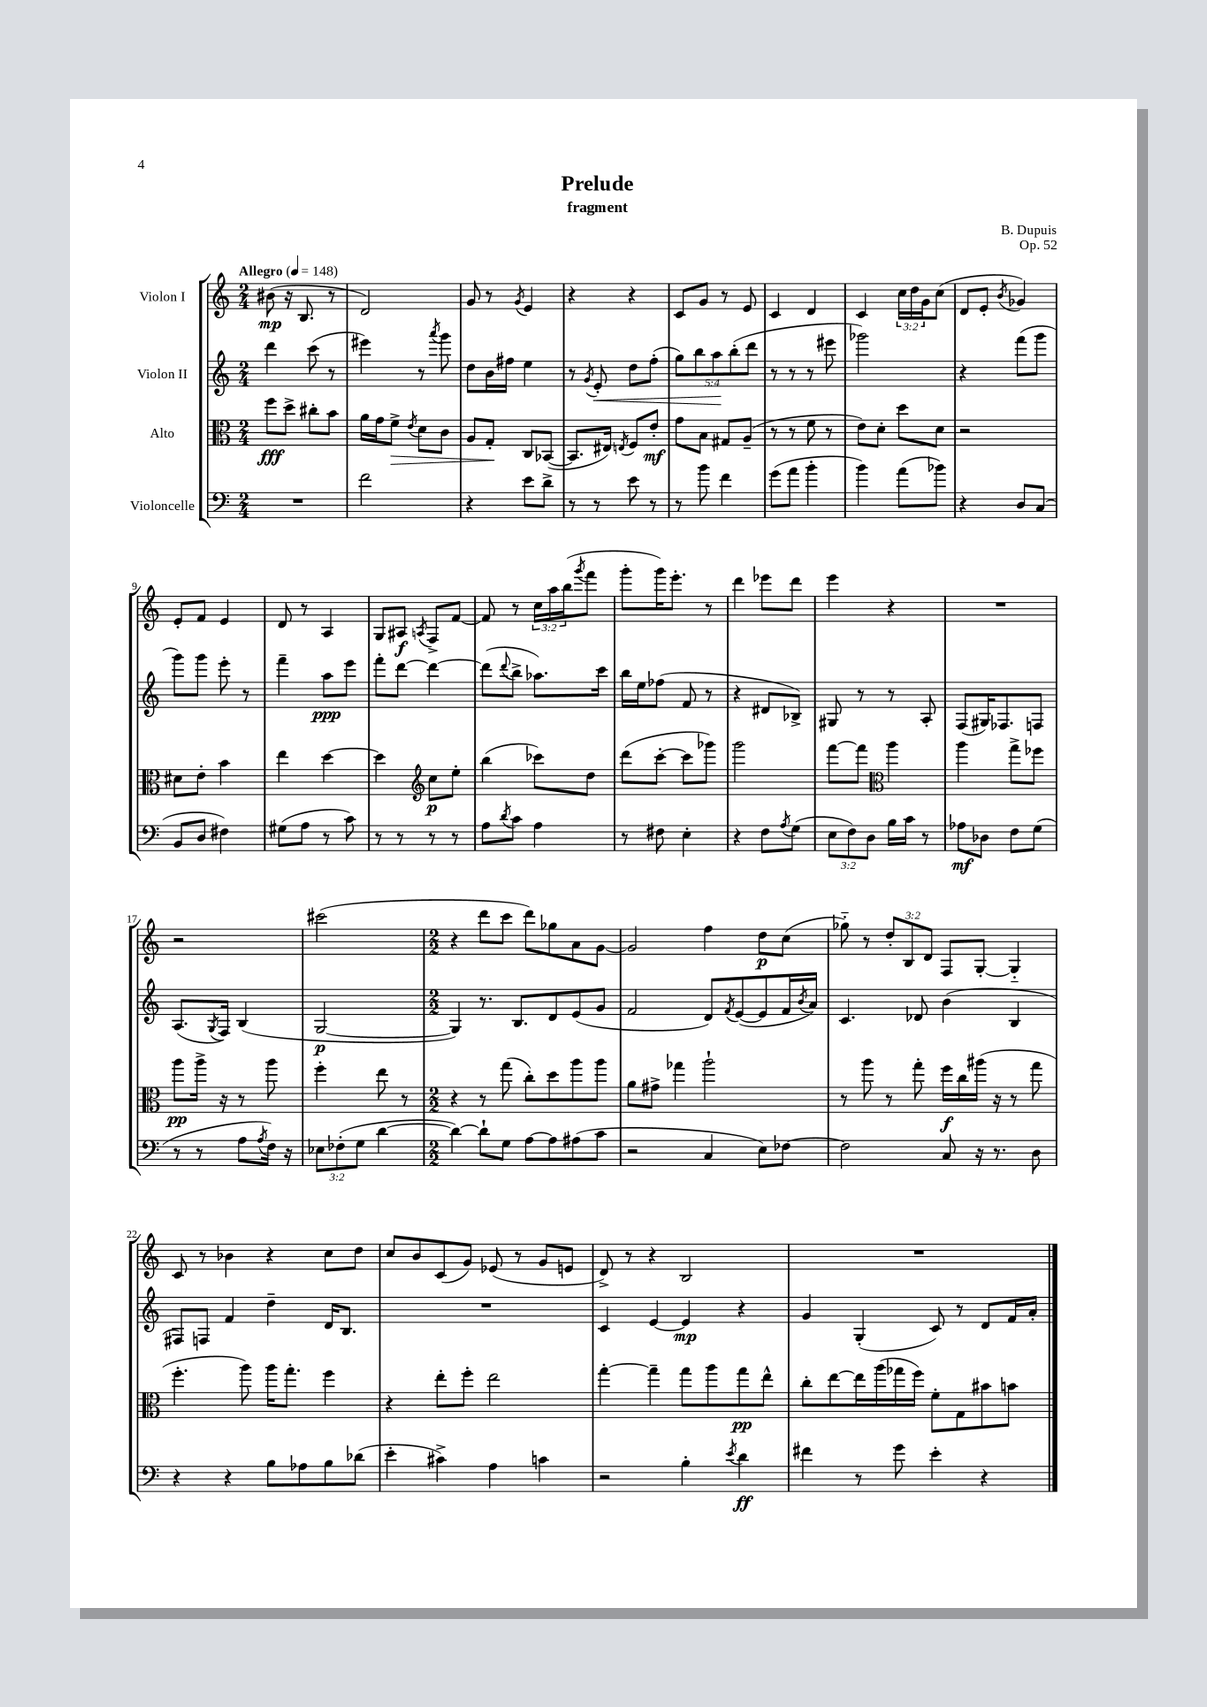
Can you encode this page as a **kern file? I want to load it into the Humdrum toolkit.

**kern	**kern	**kern	**kern
*staff4	*staff3	*staff2	*staff1
*clefF4	*clefC3	*clefG2	*clefG2
*k[]	*k[]	*k[]	*k[]
*M2/4	*M2/4	*M2/4	*M2/4
*MM148	*MM148	*MM148	*MM148
2r	8ff	4ddd	(8b#
.	8dd^	.	16r
.	.	.	8.B
.	8cc#'	(8ccc	.
.	8b	8r	8r
=	=	=	=
2f	16a	4eee#)	2d)
.	16g	.	.
.	8f^	.	.
.	8qe	.	.
.	8d	8r	.
.	.	8qaaa	.
.	8c	8ggg	.
=	=	=	=
4r	8A	8dd	8g
.	8G'	16b	8r
.	.	16ff#	.
.	.	.	8qg
8e	8C	4ee	4e
8d^	([8BB-	.	.
=	=	=	=
8r	8.BB-]	8r	4r
.	.	8qg	.
8r	.	8e'	.
.	16E#)	.	.
.	8qE	.	.
8e	8F	8dd	4r
8r	8e'	(8ff'	.
=	=	=	=
8r	8g	10gg)	8c
.	.	10bb	.
8b	8B	.	8g
.	.	10aa	.
4f	8G#	.	8r
.	.	(10bb'	.
.	(8A~	.	8e
.	.	10ddd	.
=	=	=	=
(8g	8r	8r	4c
8a	8r	8r	.
4b'	8f	8r	4d
.	8r	8eee#	.
=	=	=	=
4b)	8e)	2ggg-)	4c
.	8d'	.	.
(8a	8dd	.	24cc
.	.	.	24dd
.	.	.	24g
8b-)	8d	.	(8cc
=	=	=	=
4r	2r	4r	8d
.	.	.	8e'
.	.	.	8qb
8D	.	(8fff	4g-)
(8C	.	8ggg	.
=	=	=	=
8BB	8d#	8ggg)	8e'
8D	8e'	8ggg	8f
4F#)	4b	8eee'	4e
.	.	8r	.
=	=	=	=
(8G#	4ee	4fff~	8d
8A	.	.	8r
8r	[4dd	8aa	4A
8c)	.	8eee	.
=	=	=	=
8r	4dd]	8fff'	8G
8r	.	[8ddd	8A#
*	*clefG2	*	*
.	.	.	8qA
8r	8cc	4ddd_	8F^
8r	8ee'	.	[8f
=	=	=	=
8A	(4bb	(8ddd]	8f]
8qd	.	8qqddd	.
8c	.	8bb^	8r
4A	8ccc-)	8.aa-)	24cc
.	.	.	24aa
.	.	.	(24bb
.	.	.	8qggg
.	8dd	.	8fff
.	.	16ccc	.
=	=	=	=
8r	(8ddd	16bb	8ggg'
.	.	16ee	.
8F#	[8ccc'	(8ff-	16ggg)
.	.	.	8.eee'
4E'	8ccc]	8f	.
.	8ggg-)	8r	8r
=	=	=	=
4r	2ggg	4r	4ddd
8F	.	8d#	8eee-
8qA	.	.	.
(8G	.	8B-^)	8ddd
=	=	=	=
12E	[8fff	8G#	4eee
12F)	.	.	.
.	8fff]	8r	.
12D	.	.	.
*	*clefC3	*	*
16B	4aa	8r	4r
16c	.	.	.
8r	.	8A'	.
=	=	=	=
8A-	4aa	(8F	2r
8D-	.	16G#)	.
.	.	8.F-	.
8F	8gg^	.	.
(8G	8ff-	8F	.
=	=	=	=
8r	8aa	(8.A	2r
8r	16aa^	.	.
.	.	8qG	.
.	16r	16F)	.
8A	8r	(4B	.
8qA	.	.	.
16F)	8aa	.	.
16r	.	.	.
=	=	=	=
12E-	4ff'	[2G	(2ccc#
(12F-'	.	.	.
12G	.	.	.
[4d	8ee	.	.
.	8r	.	.
=	=	=	=
*M2/2	*M2/2	*M2/2	*M2/2
4d_)	4r	4G])	4r
8d`]	8r	8.r	8ddd
8G	(8gg	.	8ccc
.	.	8.B	.
[8A	8cc')	.	8ddd)
8A]	8dd	8d	8gg-
(8A#	8aa	(8e	8a
8c	8aa	8g	[8g
=	=	=	=
2r	8a	2f	2g]
.	8g#^	.	.
.	4gg-	.	.
4C	2aa`	8d)	4ff
.	.	8qf	.
.	.	([8e	.
8E)	.	8e]	8dd
[8F-	.	16f	(8cc
.	.	8qb	.
.	.	16a)	.
=	=	=	=
2F-]	8r	4.c	8gg-'~)
.	8aa	.	8r
.	8r	.	12dd'
.	.	.	12B
.	8gg'	8d-	.
.	.	.	12d
8C	16ff	(4b	8F
.	16cc	.	.
16r	(16aa#	.	[8G'
8.r	16r	.	.
.	8r	4B	4G'~]
8D	8gg	.	.
=	=	=	=
4r	4.ff'	8F#)	8c
.	.	8F	8r
4r	.	4f	4b-
.	8aa)	.	.
8B	16aa	4dd~	4r
.	8.gg'	.	.
8A-	.	.	.
8B	4ff	16d	8cc
.	.	8.B	.
(8d-	.	.	8dd
=	=	=	=
4e'	4r	1r	8cc
.	.	.	8b
4c#^)	8ee'	.	(8c
.	8ff'	.	8g)
4A	2ee	.	(8e-
.	.	.	8r
4c	.	.	8g
.	.	.	8e
=	=	=	=
2r	[4gg'	4c	8d^)
.	.	.	8r
.	4gg~]	[4e	4r
4B'	8gg	4e]	2B
.	8aa	.	.
8qe	.	.	.
4d	8gg	4r	.
.	8ee^^	.	.
=	=	=	=
4f#	8cc'	4g	1r
.	[8ee	.	.
8r	16ee]	(4G'	.
.	(16aa	.	.
8g	16gg-	.	.
.	16ff)	.	.
4e'	8f'	8c)	.
.	8G	8r	.
4r	8b#	8d	.
.	8b	16f	.
.	.	16a'	.
==	==	==	==
*-	*-	*-	*-
